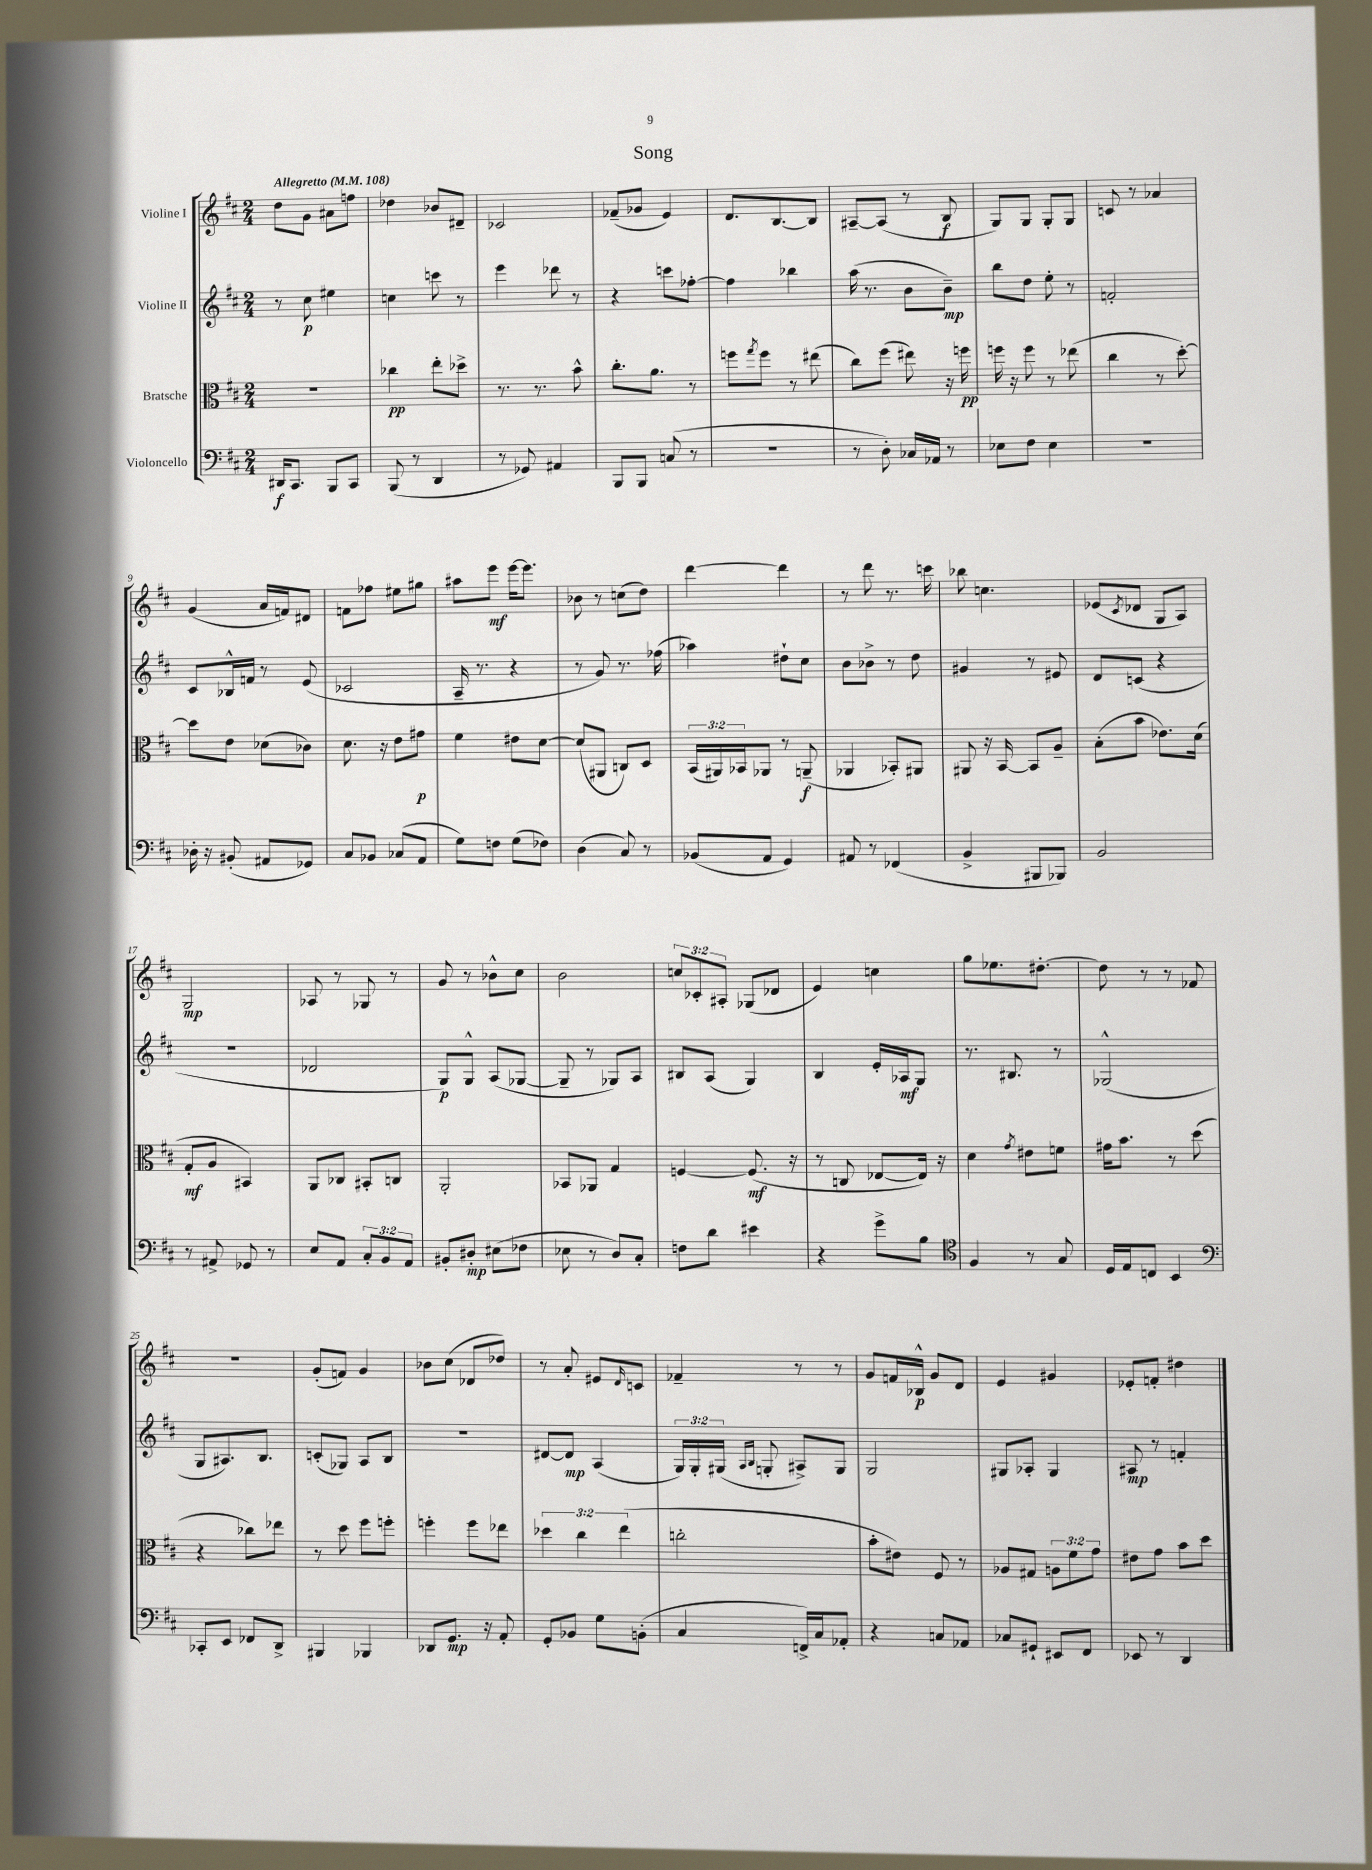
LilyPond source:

\header { title = "Song" }
<<
\new StaffGroup <<
\new Staff = "s0" \with { instrumentName = "Violine I" } {
    \clef treble \key d \major \numericTimeSignature \time 2/4 \override Staff.TupletNumber.text = #tuplet-number::calc-fraction-text \tempo "Allegretto" 4 = 108
    d''8 g'8 ais'8 f''8 |
    des''4 bes'8 dis'8-- |
    ces'2 |
    fes'8--( ges'8 e'4) |
    d'8. b8.~ b8 |
    ais8~-- ais8( r8 b8\f |
    g8) g8 g8-. g8 |
    c'8 r8 aes'4 |
    g'4( a'16 f'16) dis'8 |
    f'8 fes''8 eis''8 gis''8 |
    ais''8 e'''8\mf e'''16~ e'''8. |
    bes'8 r8 c''8( d''8) |
    d'''4~ d'''4 |
    r8 d'''8 r8. c'''16 |
    bes''8 c''4. |
    ees'8( \acciaccatura { cis'8 } des'8 g8 a8) |
    g2\mp |
    aes8 r8 ges8 r8 |
    g'8 r8 bes'8-^ cis''8 |
    b'2 |
    \tuplet 3/2 { c''8 ces'8-. ais8-. } ges8( des'8 |
    e'4) c''4 |
    g''8 ees''8. dis''8.~-. |
    dis''8 r8 r8 fes'8 |
    R2 |
    g'8-.( f'8) g'4 |
    bes'8 cis''8( des'8 des''8) |
    r8 a'8-. eis'8 \grace { d'16 } c'8 |
    fes'4-- r8 r8 |
    g'8 f'16 bes16-^\p g'8 d'8 |
    e'4 gis'4 |
    ees'8-. f'8-. dis''4 \bar "|." |
}
\new Staff = "s1" \with { instrumentName = "Violine II" } {
    \clef treble \key d \major \numericTimeSignature \time 2/4 \override Staff.TupletNumber.text = #tuplet-number::calc-fraction-text
    r8 cis''8\p eis''4 |
    c''4 c'''8 r8 |
    e'''4 des'''8 r8 |
    r4 c'''8 fes''8~-. |
    fes''4 bes''4 |
    a''16( r8. b'8 b'8--\mp) |
    b''8 d''8 e''8-. r8 |
    f'2-. |
    cis'8 bes16-^ f'16 r8 e'8( |
    ces'2 |
    a16-- r8. r4 |
    r8 g'8) r8. fes''16( |
    aes''4) dis''8-! cis''8 |
    b'8 bes'8-> r8 d''8 |
    gis'4 r8 eis'8 |
    d'8 c'8( r4 |
    R2 |
    des'2 |
    g8\p) g8-^ a8( ges8~ |
    ges8-- r8 ges8) a8 |
    bis8 a8( g4) |
    b4 e'16-. aes16\mf g8 |
    r8. bis8. r8 |
    ges2-^( |
    g8 ais8.) b8. |
    c'8-.( ges8) a8 b8 |
    R2 |
    dis'8~ dis'8\mp a4( |
    \tuplet 3/2 { g16) g16-. gis16( } \grace { a16 b16 } g8-. ais8->) g8 |
    g2 |
    gis8 aes8-. gis4 |
    ais8\mp r8 f'4-. \bar "|." |
}
\new Staff = "s2" \with { instrumentName = "Bratsche" } {
    \clef alto \key d \major \numericTimeSignature \time 2/4 \override Staff.TupletNumber.text = #tuplet-number::calc-fraction-text
    r2 |
    ces''4\pp e''8-. des''8-> |
    r8. r8. b'8-^ |
    cis''8.-. a'8. r8 |
    f''8 \acciaccatura { g''8 } f''8 r8 eis''8( |
    cis''8) fis''8( eis''8) r16 f''16\pp |
    f''16 r16 f''8 r8 ees''8( |
    cis''4 r8 d''8~-.) |
    d''8 e'8 des'8( ces'8) |
    d'8. r16 e'8 gis'8\p |
    fis'4 eis'8 d'8~ |
    d'8( ais,8 c8) d8 |
    \tuplet 3/2 { b,16( ais,16) bes,16 } aes,8 r8 a,8--\f( |
    aes,4 bes,8-.) ais,8 |
    ais,8 r16 b,16~ b,8 a8-- |
    b8-.( b'8 ees'8.) d'16( |
    g8-.\mf a8 bis,4) |
    a,8 ces8 bis,8-. c8 |
    a,2-. |
    bes,8 aes,8 g4 |
    f4~ f8.\mf( r16 |
    r8 c8 ees8~ ees16) r16 |
    d'4 \acciaccatura { g'8 } eis'8 f'8 |
    gis'16 b'8. r8 d''8( |
    r4 ces''8) ees''8 |
    r8 d''8 fis''8 f''8-. |
    f''4-. f''8 ees''8 |
    \tuplet 3/2 { des''4 cis''4 e''4( } |
    c''2-. |
    b'8-. eis'8) fis8 r8 |
    aes8 gis8 \tuplet 3/2 { a8 fis'8 g'8 } |
    eis'8 g'8 b'8 d''8 \bar "|." |
}
\new Staff = "s3" \with { instrumentName = "Violoncello" } {
    \clef bass \key d \major \numericTimeSignature \time 2/4 \override Staff.TupletNumber.text = #tuplet-number::calc-fraction-text
    dis,16\f cis,8. b,,8 cis,8 |
    b,,8( r8 d,4 |
    r8 ges,8) ais,4 |
    b,,8 b,,8 c8( r8 |
    R2 |
    r8 d8-.) ces16 aes,16 r8 |
    ees8 fis8 ees4 |
    r2 |
    des16-. r16 bis,8-.( ais,8 ges,8) |
    cis8 bes,8 ces8( a,8 |
    g8) f8 g8( fes8) |
    d4( cis8) r8 |
    bes,8( a,8 g,4) |
    ais,8 r8 fes,4( |
    b,4-> bis,,8 bes,,8) |
    b,2 |
    r8 ais,8-> ges,8 r8 |
    e8 a,8 \tuplet 3/2 { cis8-. b,8 a,8 } |
    bis,8-. dis8-.\mp eis8( fes8 |
    ees8 r8 d8) cis8-. |
    f8 d'8 eis'4 |
    r4 g'8-> b8 |
    \clef tenor fis4 r8 g8 |
    d16 e16 c8 b,4 |
    \clef bass ces,8-. e,8 fes,8 d,8-> |
    bis,,4 bes,,4 |
    des,8 g,8.\mp r16 a,8-. |
    g,8-. bes,8 g8 b,8-.( |
    cis4 f,16->) cis16 aes,8-. |
    r4 c8 aes,8 |
    ces8 gis,8-! eis,8 fis,8 |
    ees,8 r8 d,4 \bar "|." |
}
>>
>>
